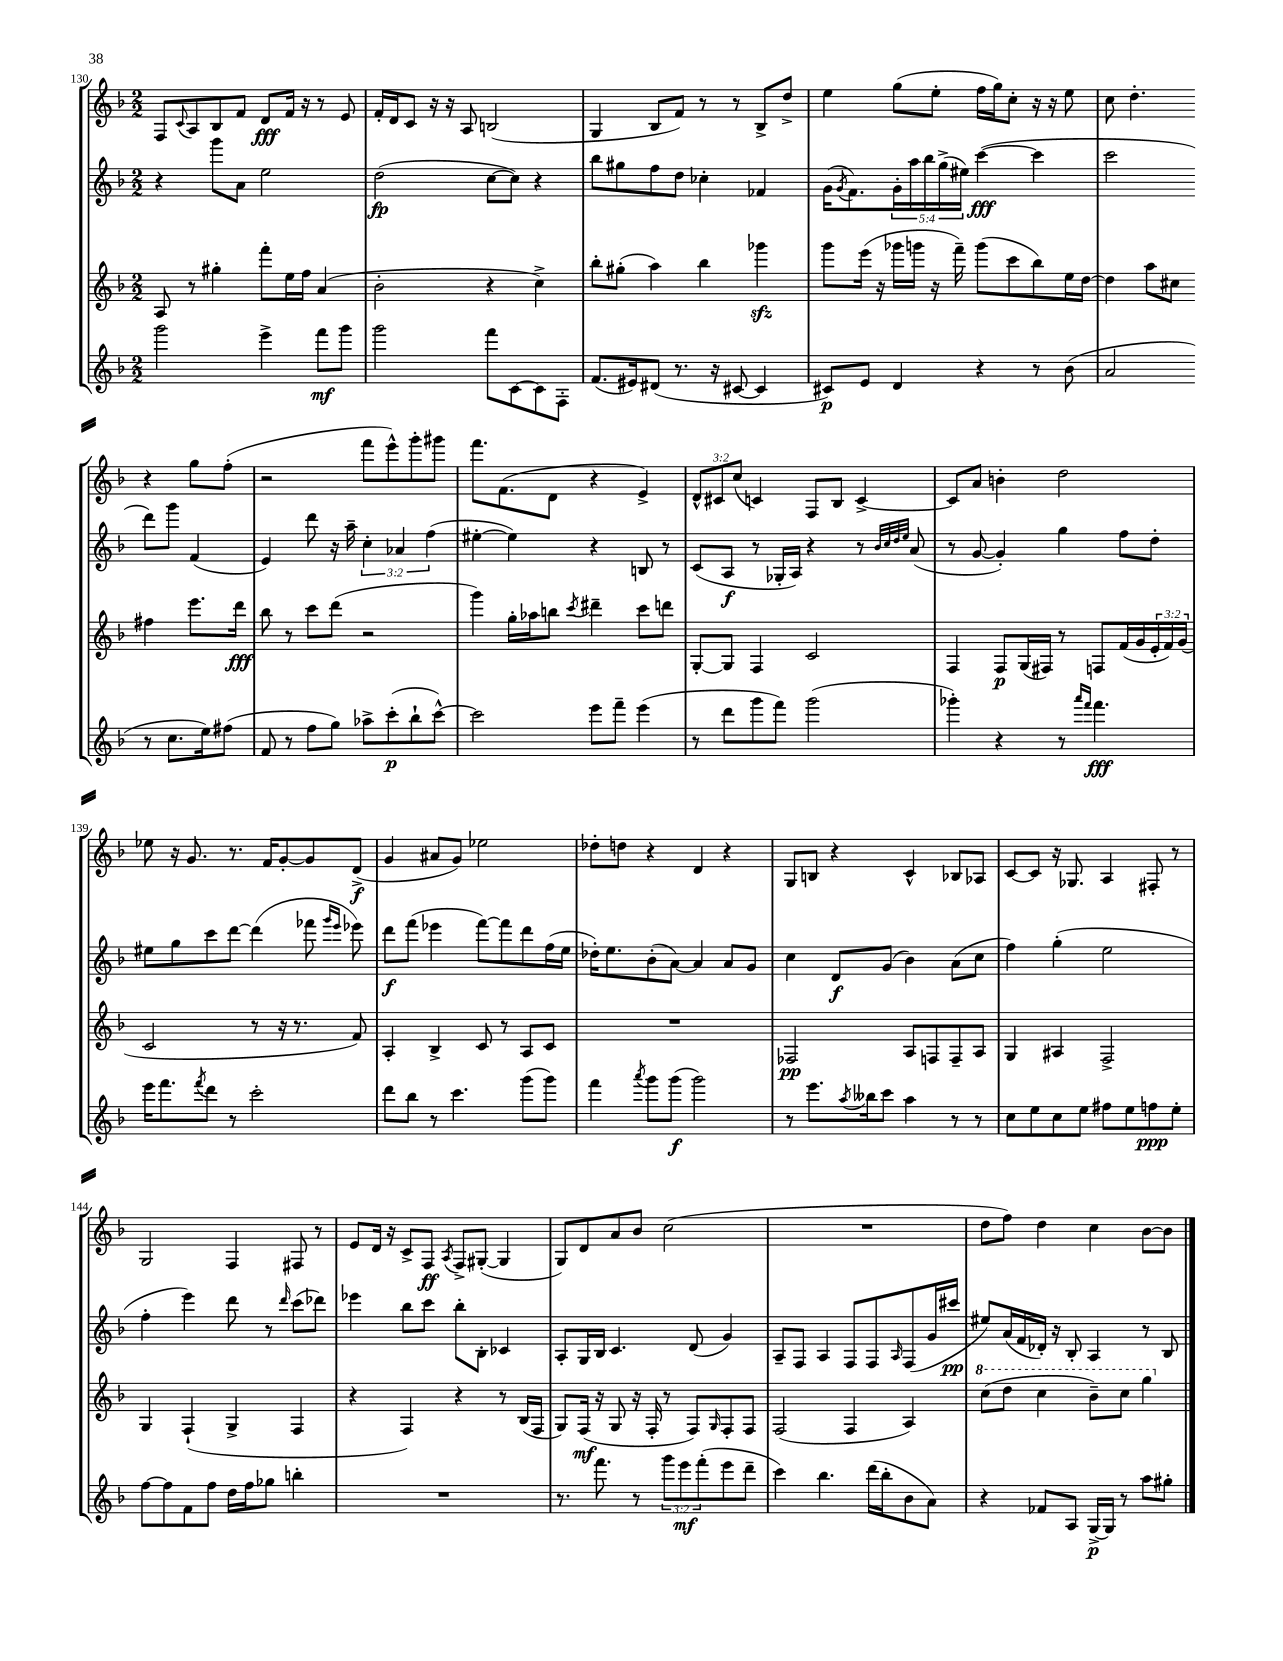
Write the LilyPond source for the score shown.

<<
\new StaffGroup <<
\new Staff = "s0" {
    \clef treble \key f \major \numericTimeSignature \time 2/2 \override Staff.TupletNumber.text = #tuplet-number::calc-fraction-text
    f8 \appoggiatura { c'8 } a8 bes8 f'8 d'8\fff f'16 r16 r8 e'8 |
    f'16-. d'16 c'8 r16 r16 a8 b2( |
    g4 bes8 f'8) r8 r8 bes8-> d''8-> |
    e''4 g''8( e''8-. f''16 g''16) c''8-. r16 r16 e''8 |
    c''8 d''4.-. r4 g''8 f''8-.( |
    r2 f'''8 e'''8-^) g'''8-. gis'''8 |
    f'''8. f'8.( d'8 r4 e'4->) |
    \tuplet 3/2 { d'8-^ cis'8 c''8( } c'4) f8 bes8 c'4~-> |
    c'8 a'8 b'4-. d''2 |
    ees''8 r16 g'8. r8. f'16 g'8~-. g'8 d'8->\f( |
    g'4 ais'8 g'8) ees''2 |
    des''8-. d''8 r4 d'4 r4 |
    g8 b8 r4 c'4-^ bes8 aes8 |
    c'8~ c'8 r16 ges8. a4 fis8-. r8 |
    g2 f4 fis8 r8 |
    e'8 d'16 r16 c'8-> f8\ff \acciaccatura { a8 } f8-> gis8~-.( gis4 |
    g8) d'8 a'8 bes'8 c''2( |
    R1 |
    d''8 f''8) d''4 c''4 bes'8~ bes'8 \bar "|." |
}
\new Staff = "s1" {
    \clef treble \key f \major \numericTimeSignature \time 2/2 \override Staff.TupletNumber.text = #tuplet-number::calc-fraction-text
    r4 g'''8 a'8 e''2 |
    d''2\fp( c''8~ c''8) r4 |
    bes''8 gis''8 f''8 d''8 ces''4-. fes'4 |
    g'16( \acciaccatura { g'8 } f'8.) \tuplet 5/4 { g'16-. a''16 bes''16 g''16->( eis''16) } c'''4~\fff( c'''4 |
    c'''2 d'''8) g'''8 f'4( |
    e'4) d'''8 r16 a''16-- \tuplet 3/2 { c''4-. aes'4 f''4( } |
    eis''4~-. eis''4) r4 b8 r8 |
    c'8( a8\f r8 ges16-. a16) r4 r8 \grace { bes'32 c''32 d''32 e''32 } a'8( |
    r8 g'8~ g'4-.) g''4 f''8 d''8-. |
    eis''8 g''8 c'''8 d'''8~ d'''4( fes'''8 \grace { g'''16 e'''16 } ees'''8) |
    d'''8\f f'''8( ees'''4 f'''8~) f'''8 d'''8 f''16( e''16 |
    des''16-.) e''8. bes'8-.( a'8~) a'4 a'8 g'8 |
    c''4 d'8\f g'8( bes'4) a'8( c''8 |
    f''4) g''4-.( e''2 |
    f''4-. e'''4) d'''8 r8 \grace { d'''16 } c'''8( des'''8) |
    ees'''4 bes''8 c'''8 bes''8-. bes8-. ces'4 |
    a8-. g16 bes16 c'4. d'8( g'4) |
    a8-- f8 a4 f8 f8 \grace { a16 } f8( g'16 cis'''16\pp |
    eis''8) a'16( f'16 des'16-.) r16 bes8-. a4 r8 bes8 \bar "|." |
}
\new Staff = "s2" {
    \clef treble \key f \major \numericTimeSignature \time 2/2 \override Staff.TupletNumber.text = #tuplet-number::calc-fraction-text
    a8 r8 gis''4-. f'''8-. e''16 f''16 a'4( |
    bes'2-. r4 c''4->) |
    bes''8-. gis''8-.( a''4) bes''4 ges'''4\sfz |
    g'''8 e'''16( r16 ges'''16 g'''16 r16 f'''16--) g'''8( c'''8 bes''8) e''16 d''16~ |
    d''4 a''8 cis''8 fis''4 e'''8. d'''16\fff |
    bes''8 r8 c'''8 d'''8( r2 |
    g'''4) g''16-. aes''16 b''8 \acciaccatura { c'''8 } dis'''4-- c'''8 d'''8 |
    g8~-. g8 f4 c'2 |
    f4 f8\p g16( fis16) r8 f8 f'16( g'16 \tuplet 3/2 { e'16-. f'16) g'16( } |
    c'2 r8 r16 r8. f'8) |
    a4-. bes4-> c'8 r8 a8 c'8 |
    R1 |
    fes2\pp a8 f8 f8-- a8 |
    g4 ais4 f2-> |
    g4 f4-!( g4-> f4 |
    r4 f4) r4 r8 bes16( f16 |
    g8) f16\mf( r16 g8 r16 f16-. r8 f8) \grace { g16 } f8-. f8 |
    f2( f4 a4) |
    \ottava #1 c'''8( d'''8 c'''4 bes''8--) c'''8 g'''4 \ottava #0 \bar "|." |
}
\new Staff = "s3" {
    \clef treble \key f \major \numericTimeSignature \time 2/2 \override Staff.TupletNumber.text = #tuplet-number::calc-fraction-text
    g'''2 e'''4-> f'''8\mf g'''8 |
    g'''2 f'''8 c'8~ c'8 f8-. |
    f'8.( eis'16) dis'8( r8. r16 cis'8~ cis'4 |
    cis'8\p) e'8 d'4 r4 r8 bes'8( |
    a'2 r8 c''8. e''16) fis''8( |
    f'8 r8 f''8 g''8) aes''8-> c'''8-.\p( bes''8-! c'''8~-^) |
    c'''2 e'''8 f'''8-- e'''4( |
    r8 d'''8 g'''8 f'''8) g'''2( |
    ges'''4-.) r4 r8 \grace { a'''16 f'''16 } f'''4.\fff |
    e'''16 f'''8. \acciaccatura { f'''8 } d'''8 r8 c'''2-. |
    d'''8 bes''8 r8 c'''4. g'''8( g'''8) |
    f'''4 \acciaccatura { a'''8 } g'''8 g'''8\f( g'''2) |
    r8 e'''8. \acciaccatura { a''8 } beses''16 c'''8 a''4 r8 r8 |
    c''8 e''8 c''8 e''8 fis''8 e''8 f''8\ppp e''8-. |
    f''8~ f''8 f'8 f''8 d''16 f''16 ges''8 b''4-. |
    R1 |
    r8. f'''8. r8 \tuplet 3/2 { g'''8 e'''8\mf f'''8-.( } e'''8 d'''8-- |
    c'''4) bes''4. d'''16( bes''16-. bes'8 a'8) |
    r4 fes'8 a8 g16~->\p g16 r8 a''8 gis''8-. \bar "|." |
}
>>
>>
\layout { \context { \Score currentBarNumber = #130 } }
